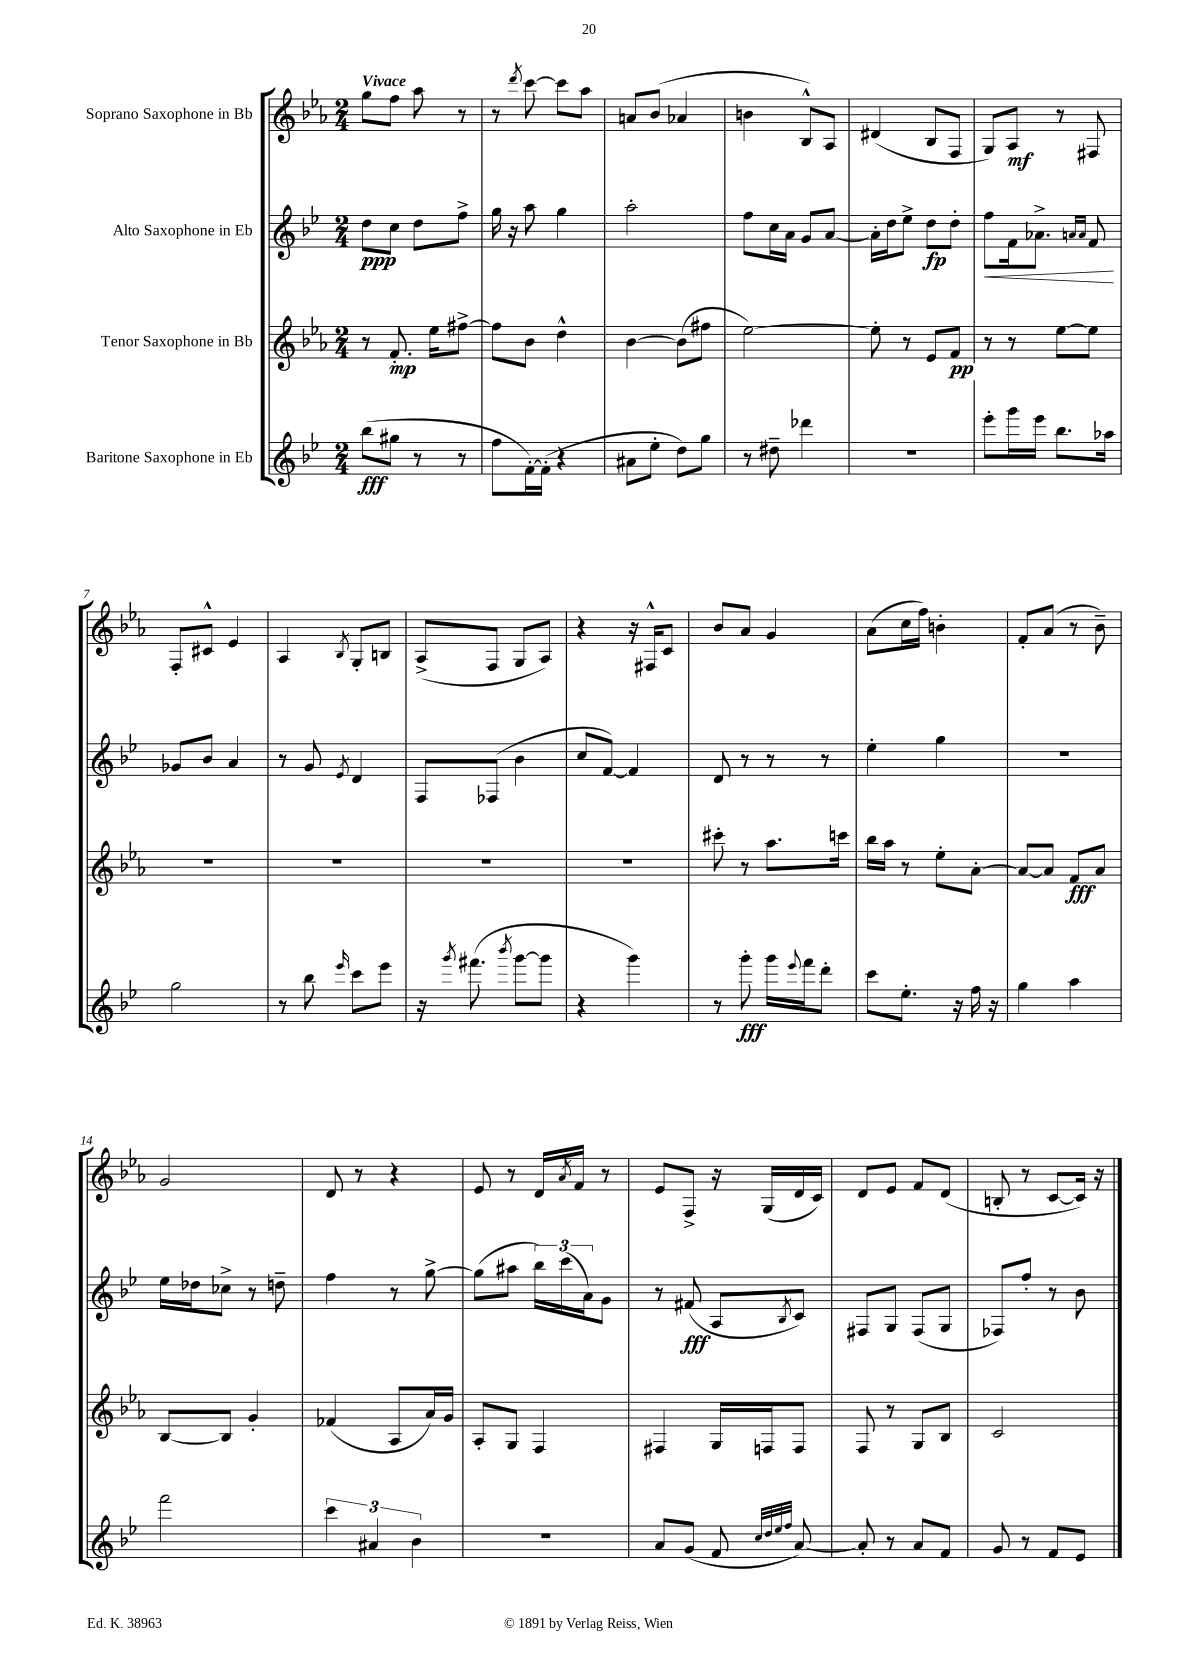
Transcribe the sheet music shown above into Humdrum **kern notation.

**kern	**kern	**kern	**kern
*staff4	*staff3	*staff2	*staff1
*clefG2	*clefG2	*clefG2	*clefG2
*k[b-e-]	*k[b-e-a-]	*k[b-e-]	*k[b-e-a-]
*M2/4	*M2/4	*M2/4	*M2/4
(8bb-	8r	8dd	8gg
8gg#	8.f'	8cc	8ff
8r	.	8dd	8aa-
.	16ee-	.	.
8r	[8ff#^	8ff^	8r
=	=	=	=
8ff	8ff#]	16gg	8r
.	.	16r	.
.	.	.	8qddd
[16f')	8b-	8aa	[8ccc
(16f']	.	.	.
4r	4dd^^	4gg	8ccc]
.	.	.	8aa-
=	=	=	=
8a#	[4b-	2aa'	8a
8ee-'	.	.	(8b-
8dd)	(8b-]	.	4a-
8gg	8ff#	.	.
=	=	=	=
8r	[2ee-)	8ff	4b
8dd#~	.	16cc	.
.	.	16a	.
4ddd-	.	8g	8B-^^)
.	.	[8a	8A-
=	=	=	=
2r	8ee-']	16a']	(4d#
.	.	16dd	.
.	8r	8ee-^	.
.	8e-	8dd	8B-
.	8f	8dd'	8F
=	=	=	=
8eee-'	8r	8ff	8G)
16ggg	8r	16f	8A-
16eee-	.	8.a-^	.
8.bb-	[8ee-	.	8r
.	.	16qqa	.
.	.	16qqa	.
.	8ee-]	8f	8F#
16aa-	.	.	.
=	=	=	=
2gg	2r	8g-	8F'
.	.	8b-	8c#^^
.	.	4a	4e-
=	=	=	=
8r	2r	8r	4A-
8bb-	.	8g	.
16qqeee-	.	8qe-	8qB-
8ccc	.	4d	8G'
8eee-	.	.	8B
=	=	=	=
16r	2r	8F	(8A-^
8qggg	.	.	.
(8.fff#	.	.	.
.	.	(8F-	8F
8qbbb-	.	.	.
[8ggg	.	4b-	8G
8ggg]	.	.	8A-)
=	=	=	=
4r	2r	8cc	4r
.	.	[8f)	.
4ggg)	.	4f]	16r
.	.	.	16F#^^
.	.	.	8c
=	=	=	=
8r	8ccc#'	8d	8b-
8ggg'	8r	8r	8a-
16ggg	8.aa-	8r	4g
8qqeee-	.	.	.
16fff	.	.	.
8ddd'	.	8r	.
.	16ccc	.	.
=	=	=	=
8ccc	16bb-	4ee-'	(8a-
.	16aa-	.	.
8.ee-'	8r	.	16cc
.	.	.	16ff)
.	8ee-'	4gg	4b'
16r	.	.	.
16ff	[8a-'	.	.
16r	.	.	.
=	=	=	=
4gg	8a-_	2r	8f'
.	8a-]	.	(8a-
4aa	8f	.	8r
.	8a-	.	8b-~)
=	=	=	=
2fff	[8B-	16ee-	2g
.	.	16dd-	.
.	8B-]	8cc-^	.
.	4g'	8r	.
.	.	8dd~	.
=	=	=	=
6ccc	(4f-	4ff	8d
.	.	.	8r
6a#	.	.	.
.	8A-	8r	4r
6b-	.	.	.
.	16a-)	[8gg^	.
.	16g	.	.
=	=	=	=
2r	8A-'	(8gg]	8e-
.	8G	8aa#	8r
.	4F	24bb-)	16d
.	.	(24ccc	.
.	.	.	8qa-
.	.	.	16f
.	.	24a)	.
.	.	8g	8r
=	=	=	=
8a	4F#	8r	8e-
(8g	.	(8f#	8F^
8f	16G	8A	16r
.	16F	.	(16G
32qqcc	.	.	.
32qqdd	.	.	.
32qqee-	.	.	.
32qqff	.	8qB-	.
[8a)	8F	8c)	16d
.	.	.	16c)
=	=	=	=
8a']	8F	8F#	8d
8r	8r	8G	8e-
8a	8G	(8F#	8f
8f	8B-	8G	(8d
=	=	=	=
8g	2c	8F-)	8B'
8r	.	8ff'	8r
8f	.	8r	[8c
8e-	.	8b-	16c])
.	.	.	16r
==	==	==	==
*-	*-	*-	*-
